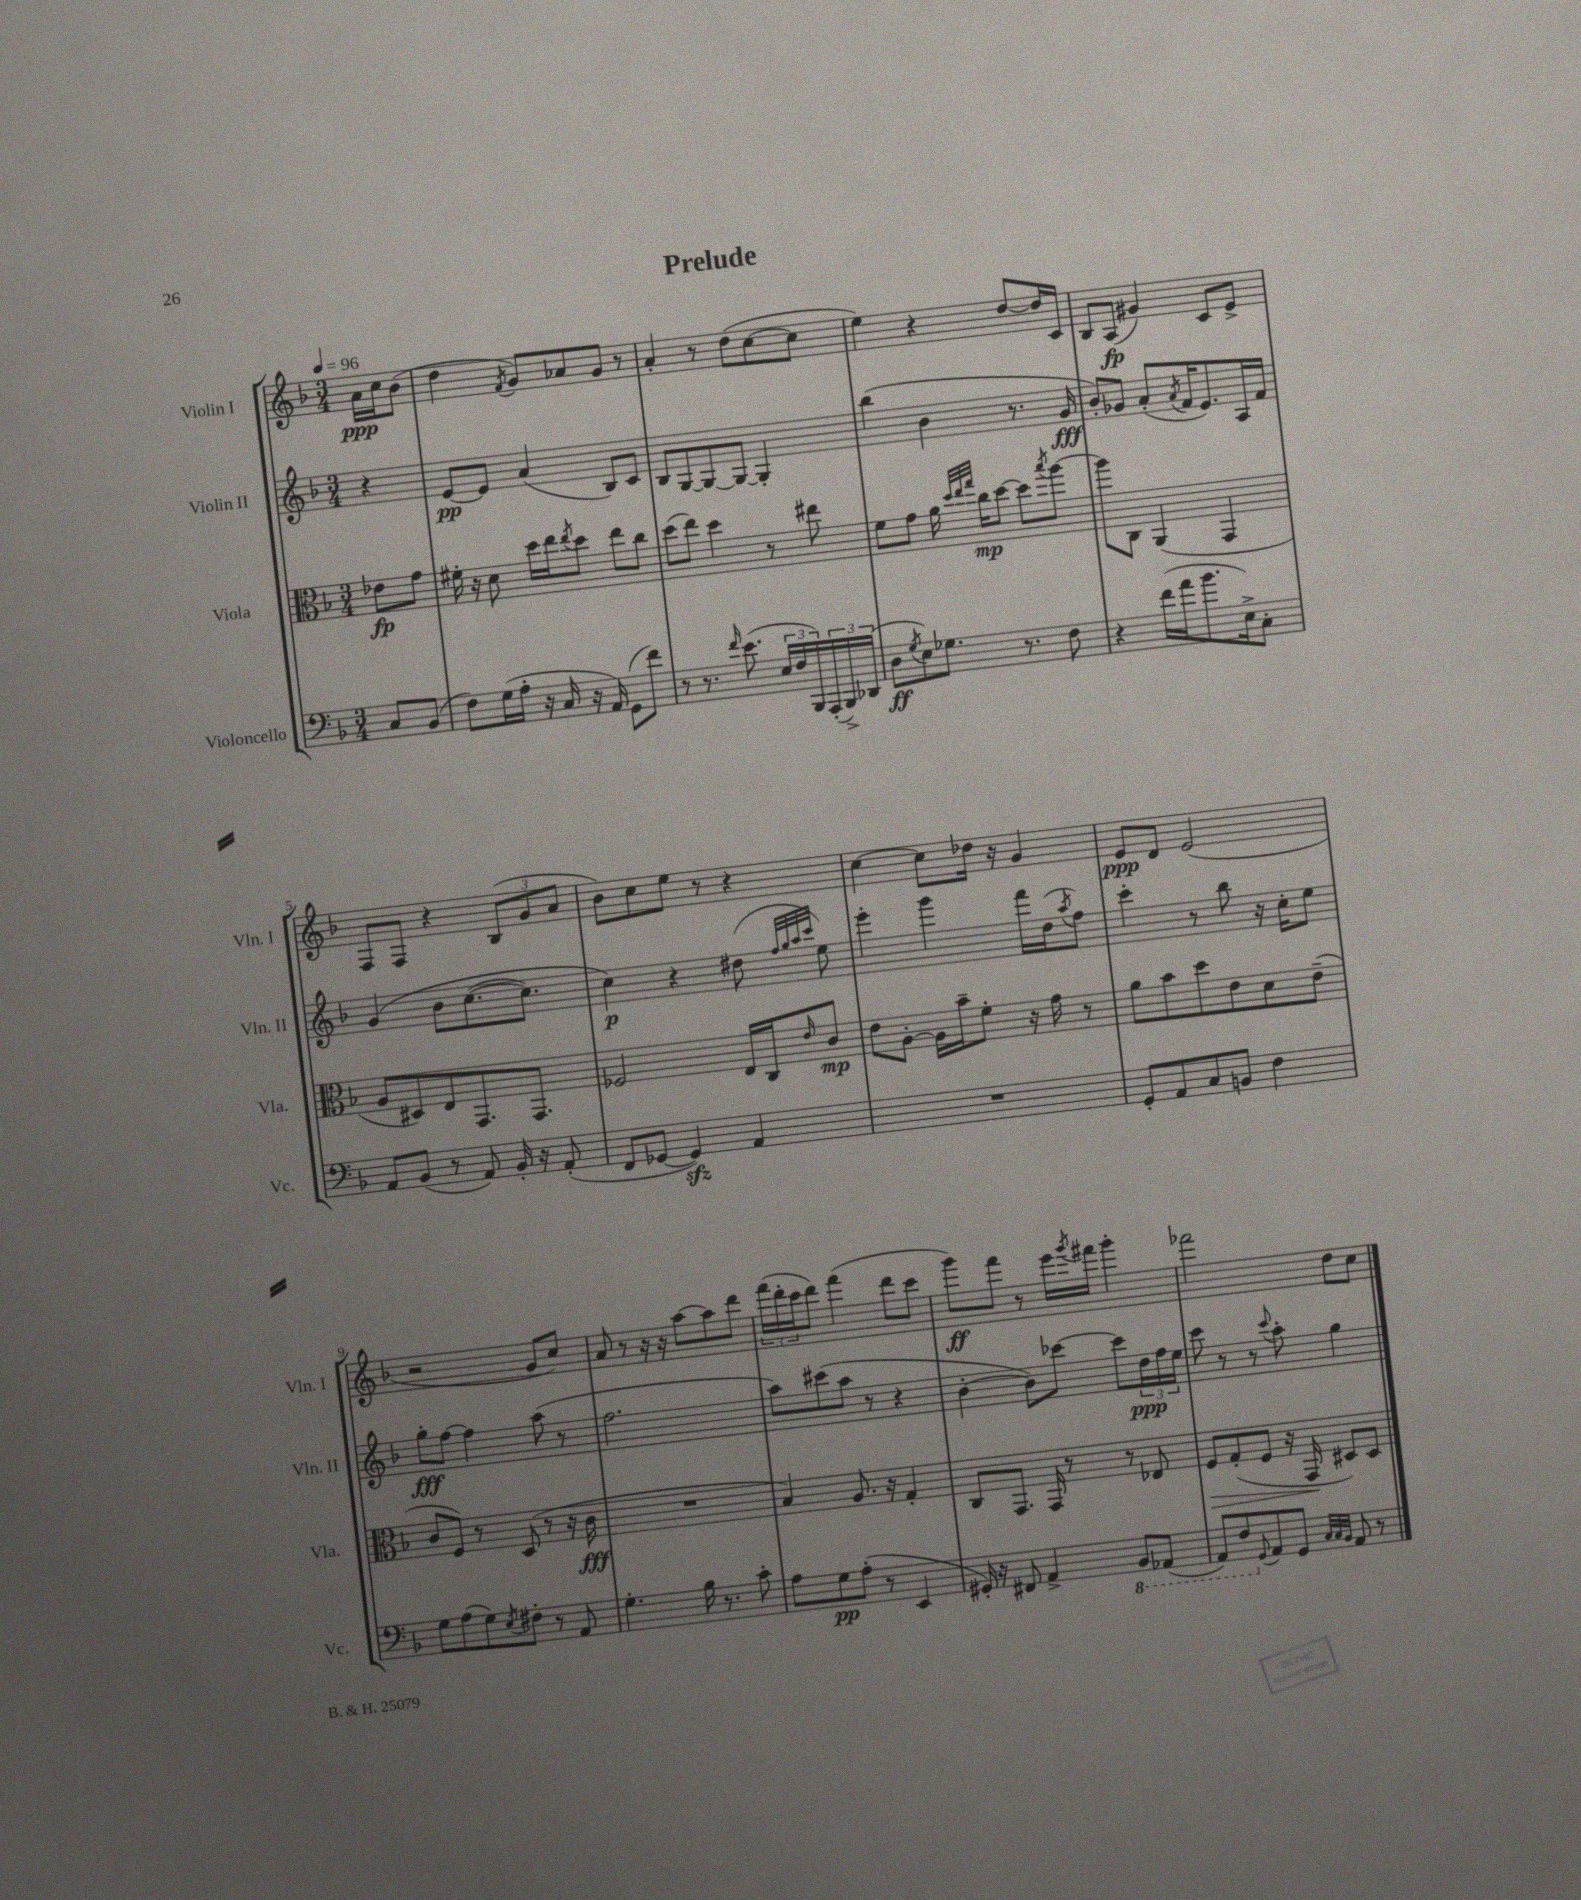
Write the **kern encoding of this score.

**kern	**kern	**kern	**kern
*staff4	*staff3	*staff2	*staff1
*clefF4	*clefC3	*clefG2	*clefG2
*k[b-]	*k[b-]	*k[b-]	*k[b-]
*M3/4	*M3/4	*M3/4	*M3/4
*MM96	*MM96	*MM96	*MM96
8C	8e-	4r	16a
.	.	.	16cc
(8BB-	8g	.	(8b-
=	=	=	=
8F)	16f#'	[8e	4dd
.	16r	.	.
(16G	8d	8e]	.
16A'	.	.	.
.	.	.	8qf
16r	16dd	(4a	8g)
16C	16ee	.	.
.	8qee	.	.
16r	8dd	.	8a-
16AA)	.	.	.
(8GG	8ee	8B-)	8g
8f)	8cc	8c	8r
=	=	=	=
8r	(8dd	8B-	4a'
8.r	8ee)	[8G	.
.	4dd	8G_	8r
16qqf	.	.	.
(8.e	.	.	.
.	.	8G_	(8dd
24E	8r	4G']	[8cc
24F	.	.	.
24BBB-)	.	.	.
(24AAA'	8ee#	.	8cc]
24BBB-^)	.	.	.
(24DD-	.	.	.
=	=	=	=
8D	8f	(4bb-	4ee)
8qG	.	.	.
8E)	8g	.	.
8.G-	16a	4b-	4r
.	32qqdd	.	.
.	32qqee	.	.
.	32qqgg	.	.
.	16cc	.	.
.	[8dd	.	.
8.r	.	.	.
.	8dd]	8.r	[8dd
.	8qbb-	.	.
8F	[8aa	.	16dd]
.	.	16g	16c
=	=	=	=
4r	8aa]	8b-')	8B-
.	8C	8g-	(8A
(16f	(4AA	(8a'	4g#)
16a	.	.	.
.	.	8qa	.
8.b-	.	16f	.
.	.	8.e)	.
.	4GG	.	8c
16E^)	.	.	.
8C'	.	16A	8e^
.	.	16f	.
=	=	=	=
8AA	8A	&(4g	8F
(8BB-	8D#)	.	8F
8r	8E	8b-	4r
8AA)	8.GG	([8.cc	.
16BB-'	.	.	(12B-
16r	8.GG	8.cc])	.
.	.	.	12g
(8AA'	.	.	.
.	.	.	12a
=	=	=	=
8FF	2F-	4cc&)	8b-)
[8GG-	.	.	8cc
4GG-])	.	4r	8ee
.	.	.	8r
4AA	16E	(8dd#	4r
.	16C	.	.
.	.	32qqff	.
.	.	32qqgg	.
.	.	32qqaa	.
.	16qqe	32qqccc	.
.	8c	8ee)	.
=	=	=	=
2.r	8e	4eee'	[4cc
.	[8A'	.	.
.	16A]	4ggg	8cc]
.	16b-~	.	.
.	8f'	.	16dd-
.	.	.	16r
.	16r	16fff	4g
.	16g	(16dd	.
.	.	8qaa	.
.	8r	8ff)	.
=	=	=	=
8GG'	8a	4ccc'	8e
8AA	8b-	.	8d
8C	8dd	8r	(2e
8BB	8e	8bb-	.
4F	8d	16r	.
.	.	16cc'	.
.	(8e~	8ee	.
=	=	=	=
8G	8c	8gg'	2r
(8A	8F)	[8ff	.
8G)	8r	4ff]	.
8qE	.	.	.
8F#'	(8D	.	.
8r	8r	(8aa	8g
8AA	16r	8r	8cc)
.	16c	.	.
=	=	=	=
4.G'	2.r	2.ff	8a
.	.	.	8r
.	.	.	16r
.	.	.	16r
16B-	.	.	[8aa
8.r	.	.	.
.	.	.	8aa]
8c'	.	.	8ddd
=	=	=	=
8A	4B-)	8aa)	(24fff
.	.	.	24ddd'
.	.	.	24ccc
8G	.	(8ccc#	8ddd)
(8A'	8.A	8aa	(4fff
8r	.	8r	.
.	16r	.	.
4EE	4G'	4r	8ddd
.	.	.	8ccc
=	=	=	=
16GG#')	8C	[4b-'	8ggg)
16r	.	.	.
8FF#	8.GG	.	8fff
4AA^	.	8b-])	8r
.	16GG	.	.
.	8r	[8ccc-	16eee
.	.	.	8qggg
.	.	.	16fff#
8BBB-	8r	8ccc-]	4ggg'
(8AAA-	8E-	24dd	.
.	.	24ff	.
.	.	24ee	.
=	=	=	=
8AAA)	8F	8ccc	2fff-
8FF	(8G'	8r	.
8qqGG	.	.	.
8AA	8F	8r	.
.	.	8qqccc	.
8GG	16r	8aa'	.
.	16GG	.	.
32qqC	.	.	.
32qqC	.	.	.
32qqBB-	.	.	.
8AA	8D#)	4gg	8dd
8r	8D#	.	8cc
==	==	==	==
*-	*-	*-	*-
